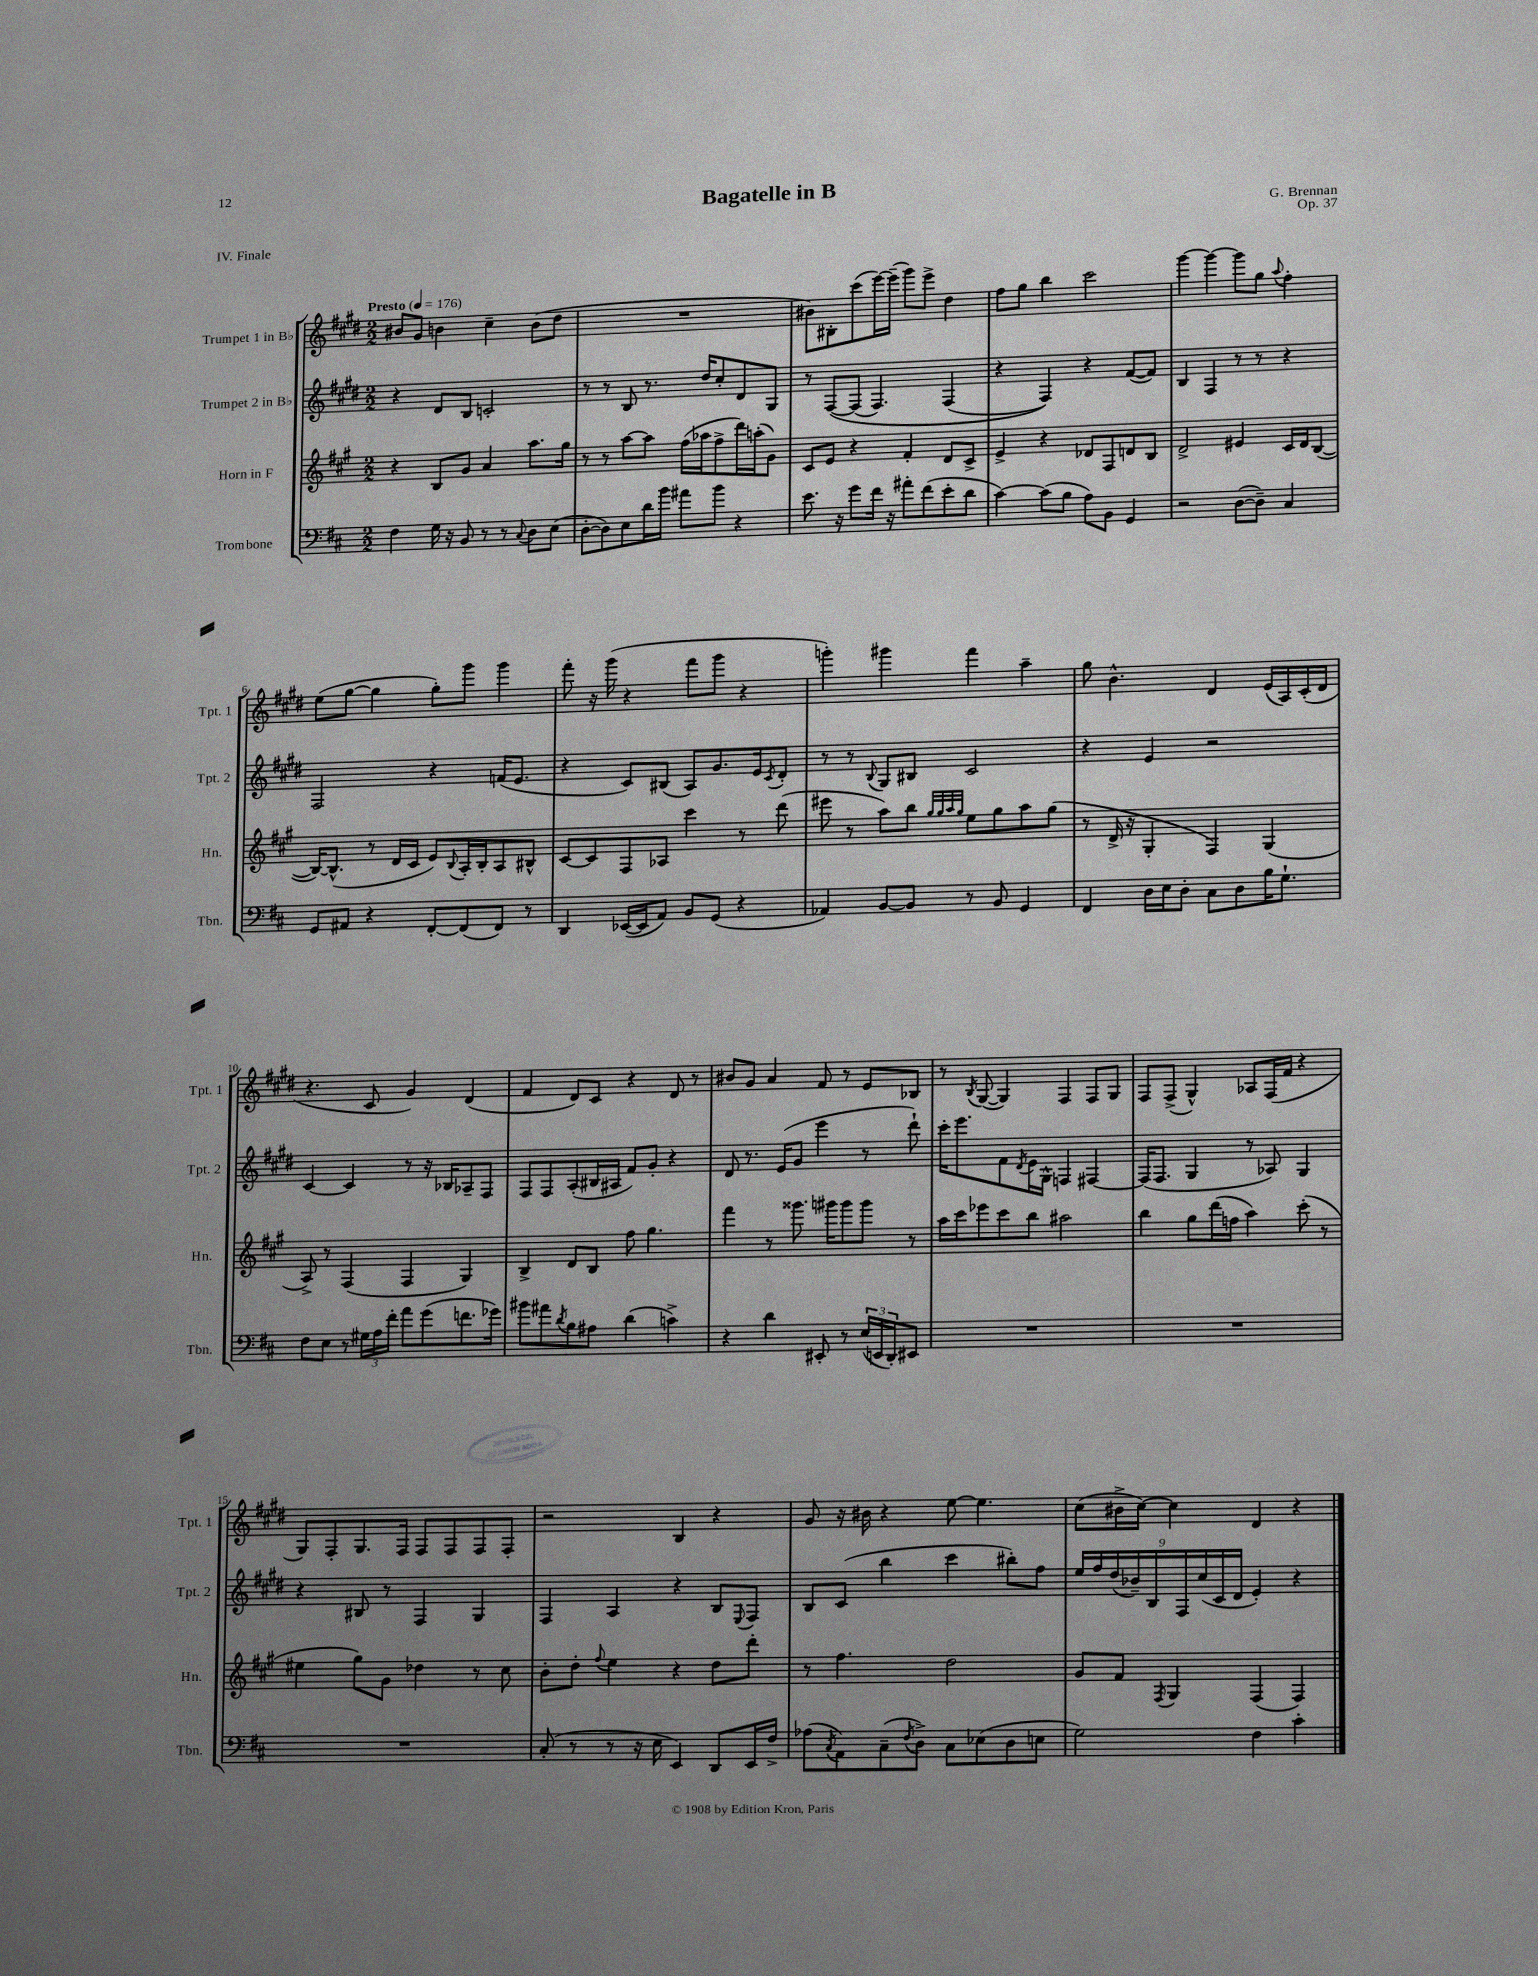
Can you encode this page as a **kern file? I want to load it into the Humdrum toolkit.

**kern	**kern	**kern	**kern
*part4	*part3	*part2	*part1
*staff4	*staff3	*staff2	*staff1
*I"Trombone	*I"Horn in F	*I"Trumpet 2 in B♭	*I"Trumpet 1 in B♭
*I'Tbn.	*I'Hn.	*I'Tpt. 2	*I'Tpt. 1
*clefF4	*clefG2	*clefG2	*clefG2
*k[f#c#]	*k[f#c#g#]	*k[f#c#g#d#]	*k[f#c#g#d#]
*M2/2	*M2/2	*M2/2	*M2/2
*MM176	*MM176	*MM176	*MM176
=1	=1	=1	=1
!	!	!	!LO:TX:a:B:t=Presto
4F#\	4r	4r	8b#X/L
.	.	.	8g#/J
16G\	8B/L	8d#/L	4bn\
16r	.	.	.
8BB/	8g#/J	8B/J	.
8r	4a/	2cn'/	4cc#~\
8r	.	.	.
8qqC#/	.	.	.
8D\L	8.aa\L	.	(8b\L
(8E\J	.	.	8dd#\J
.	16gg#\Jk	.	.
=2	=2	=2	=2
[8D'\L	8r	8r	1r
8D\])	8r	8r	.
8E\	[8aa\L	8B/	.
16d\L	8aa\J]	8.r	.
16b\JJ	.	.	.
8a#X\L	(16ff#\LL	.	.
.	16aa-X\J	16dd#/KL	.
8b\J	8ff#^\	8cc#'/	.
4r	16ddd\L)	8d#/	.
.	(16aan'\J	.	.
.	8g#\J)	8G#/J	.
=3	=3	=3	=3
8.e\	8c#/L	8r	8b#X\L)
.	8e/J	([8F#/L	8B#X'\
16r	.	.	.
8g\L	4r	(8F#/J]	(8ccc#\
16f#\Jk	.	4.F#/)	[16eee\L)
16r	.	.	(16eee~\JJ]
8a#X'\L	4f#'/	.	8ggg#\L)
(8f#\	.	.	8eee^\J
8e'\	8d/L	(4F#/	4dd#\
8d\J	8c#^/J	.	.
=4	=4	=4	=4
[4c#\)	4e^/	4r	8ff#\L
.	.	.	8gg#\J
(8c#\L]	4r	4F#/))	4bb\
8B\J	.	.	.
8A\L)	8d-X/L	4r	2ccc#\
8BB\J	8F#/	.	.
4GG/	8dn/	([8f#/L	.
.	8B/J	8f#/J])	.
=5	=5	=5	=5
2r	2d^/	4B/	[4ggg#\
.	.	4F#/	4ggg#\_
([8D\L	4e#X/	8r	8ggg#\L]
8D~\J])	.	8r	8gg#\J
.	.	.	8qqaa/
4C#/	16c#/LL	4r	4ff#'\
.	16d/J	.	.
.	([8B/J	.	.
!!LO:LB:g=z
=6	=6	=6	=6
8GG/L	16B/KL_)	2F#/	(8ee\L
.	(8.B^^/J]	.	.
8AA#X/J	.	.	[8gg#\J
4r	8r	.	4gg#\]
.	16d/LL	.	.
.	16c#/JJ	.	.
[8FF#'/L	8e/L)	4r	8gg#'\L)
.	8qqB/	.	.
(8FF#/]	16A'/L	.	8ggg#\J
.	16B'/J	.	.
8FF#/J)	8A/	(16fn/KL	4ggg#\
.	.	8.e/J	.
8r	8B#X^^/J	.	.
=7	=7	=7	=7
4DD/	[8c#/L	4r	8fff#'\
.	8c#/]	.	16r
.	.	.	(16ggg#\
([16EE-X/LL	8F#/	8c#/L)	4r
16EE-/J]	.	.	.
8AA/J)	8A-X/J	(8B#X/J	.
8BB/L	4ccc#\	8A/L)	8fff#\L
(8GG/J	.	8.g#/	8ggg#\J
4r	8r	.	4r
.	.	16e/k	.
.	.	8qc#/	.
.	(8ddd\	8d#'/J	.
=8	=8	=8	=8
4AA-X/)	8eee#X\	8r	4gggn'\)
.	8r	8r	.
.	.	8qqB/	.
[8BB/L	8aa\L)	8G#/L	4ggg#X\
8BB/J]	8bb\J	8B#X/J	.
.	32qqgg#/LLL	.	.
.	32qqgg#/	.	.
.	32qqaa/	.	.
.	32qqgg#/JJJ	.	.
8r	8ee\L	2c#/	4fff#\
8BB/	8gg#\	.	.
4GG/	8aa\	.	4aa~\
.	(8gg#\J	.	.
=9	=9	=9	=9
4FF#/	8r	4r	8gg#\
.	16d^/	.	4.b^^\
.	16r	.	.
16D\LL	4G#'/	4e/	.
16E\J	.	.	.
8D'\J	.	.	.
8C#\L	4F#/)	2r	4d#/
8D\	.	.	.
16B\K	(4G#/	.	(16e/LL
8.G`\J	.	.	16A/)
.	.	.	(16c#'/
.	.	.	16d#/JJ
!!LO:LB:g=z
=10	=10	=10	=10
8F#\L	8A^/)	[4c#/	4.r
8E\J	8r	.	.
8r	(4F#/	4c#/]	.
24G#X\LL	.	.	8c#/
24A\	.	.	.
24f#'\JJ	.	.	.
8a\L	4F#/	8r	4g#/)
(8g\	.	16r	.
.	.	16B-X/KL	.
8.fn\	4G#/)	8A-X~/	(4d#/
.	.	8F#/J	.
16g-X\Jk)	.	.	.
=11	=11	=11	=11
8b#X\L	4B^/	8F#/L	4f#/
8a#X\	.	8F#/	.
8qd/	.	.	.
8B\	8d/L	(8A'/	8d#/L)
8A#X\J	8B/J	16B#X/L	8c#/J
.	.	16A#X/JJ	.
(4d\	8ff#\	8f#/L)	4r
.	4.gg#\	8g#'/J	.
4cn^\)	.	4r	8d#/
.	.	.	8r
=12	=12	=12	=12
4r	4fff#\	8d#/	8b#X/L
.	.	8.r	8g#/J
4d\	8r	.	4a/
.	.	(16e/KL	.
.	8.ggg##X\	8g#/J	.
8EE#X'/	.	4eee\	8f#/
.	16ggg#X\KL	.	.
8r	8ggg#\	.	8r
(24E/LL	8ggg#\J	8r	8e/L
24EEn/	.	.	.
24DD'/J)	.	.	.
8EE#X/J	8r	8ddd#`\)	8B-X/J
=13	=13	=13	=13
1r	16aa\LL	16ccc#'\KL	8r
.	16ccc#\J	8.eee\	.
.	.	.	8qB/
.	8eee-X\	.	([8G#/
.	8ccc#\	8f#\	4G#/])
.	.	8qd#/	.
.	8bb\J	16e\L	.
.	.	16G#^^\JJ	.
.	2aa#X\	4Fn/	4F#/
.	.	[4F#X/	8F#/L
.	.	.	8G#/J
=14	=14	=14	=14
1r	4bb\	(16F#/KL]	8F#/L
.	.	8.F#/J	.
.	.	.	(8F#^/J
.	8gg#\L	4G#/	4G#^^/)
.	(16ddd\L	.	.
.	16ffn\JJ	.	.
.	4aa\)	8r	8A-X/L
.	.	8A-X/)	(16F#/L
.	.	.	16f#/JJ
.	(8ccc#'\	4G#/	4r
.	8r	.	.
!!LO:LB:g=z
=15	=15	=15	=15
1r	4ee#X\	4r	8G#/L)
.	.	.	8F#'/
.	8gg#\L)	8B#X/	8.G#/
.	8g#\J	8r	.
.	.	.	16F#/Jk
.	4dd-X\	4F#/	8F#/L
.	.	.	8F#/
.	8r	4G#/	8F#/
.	8cc#\	.	8F#'/J
=16	=16	=16	=16
(8C#'/	8b'\L	4F#/	2r
8r	8dd'\J	.	.
.	8qqff#/	.	.
8r	4ee\	4A/	.
16r	.	.	.
16E\	.	.	.
4EE/)	4r	4r	4B/
8DD/L	8dd\L	8B/L	4r
.	.	8qqE/	.
16EE/L	8ddd'\J	8F#/J	.
16F#^/JJ	.	.	.
=17	=17	=17	=17
(8A-X\L	8r	8B/L	8g#/
8qC#/	.	.	.
8AA\)	4.ff#\	(8c#/J	16r
.	.	.	16b#X\
(8C#~\	.	4bb\	4r
8qF#/	.	.	.
8D^\J)	.	.	.
8C#\L	2dd\	4ccc#\	[8ee\
(8E-X\	.	.	4.ee\]
8D\	.	8bb#X'\L)	.
8En\J	.	8ff#\J	.
=18	=18	=18	=18
2G\)	8g#/L	18ee/LL	(8cc#\L
.	.	18ff#/	.
.	.	(18dd#/	.
.	8f#/J	.	16b#X^\L
.	.	18b-X~/)	.
.	.	.	[16cc#\JJ)
.	.	18B/	.
.	8qF#/	.	.
.	4G#/	.	4cc#\]
.	.	18F#/	.
.	.	(18cc#/	.
.	.	18c#/	.
.	.	18d#/JJ	.
4F#\	(4F#/	4e'/)	4d#/
4c#'\	4F#/)	4r	4r
==	==	==	==
*-	*-	*-	*-
